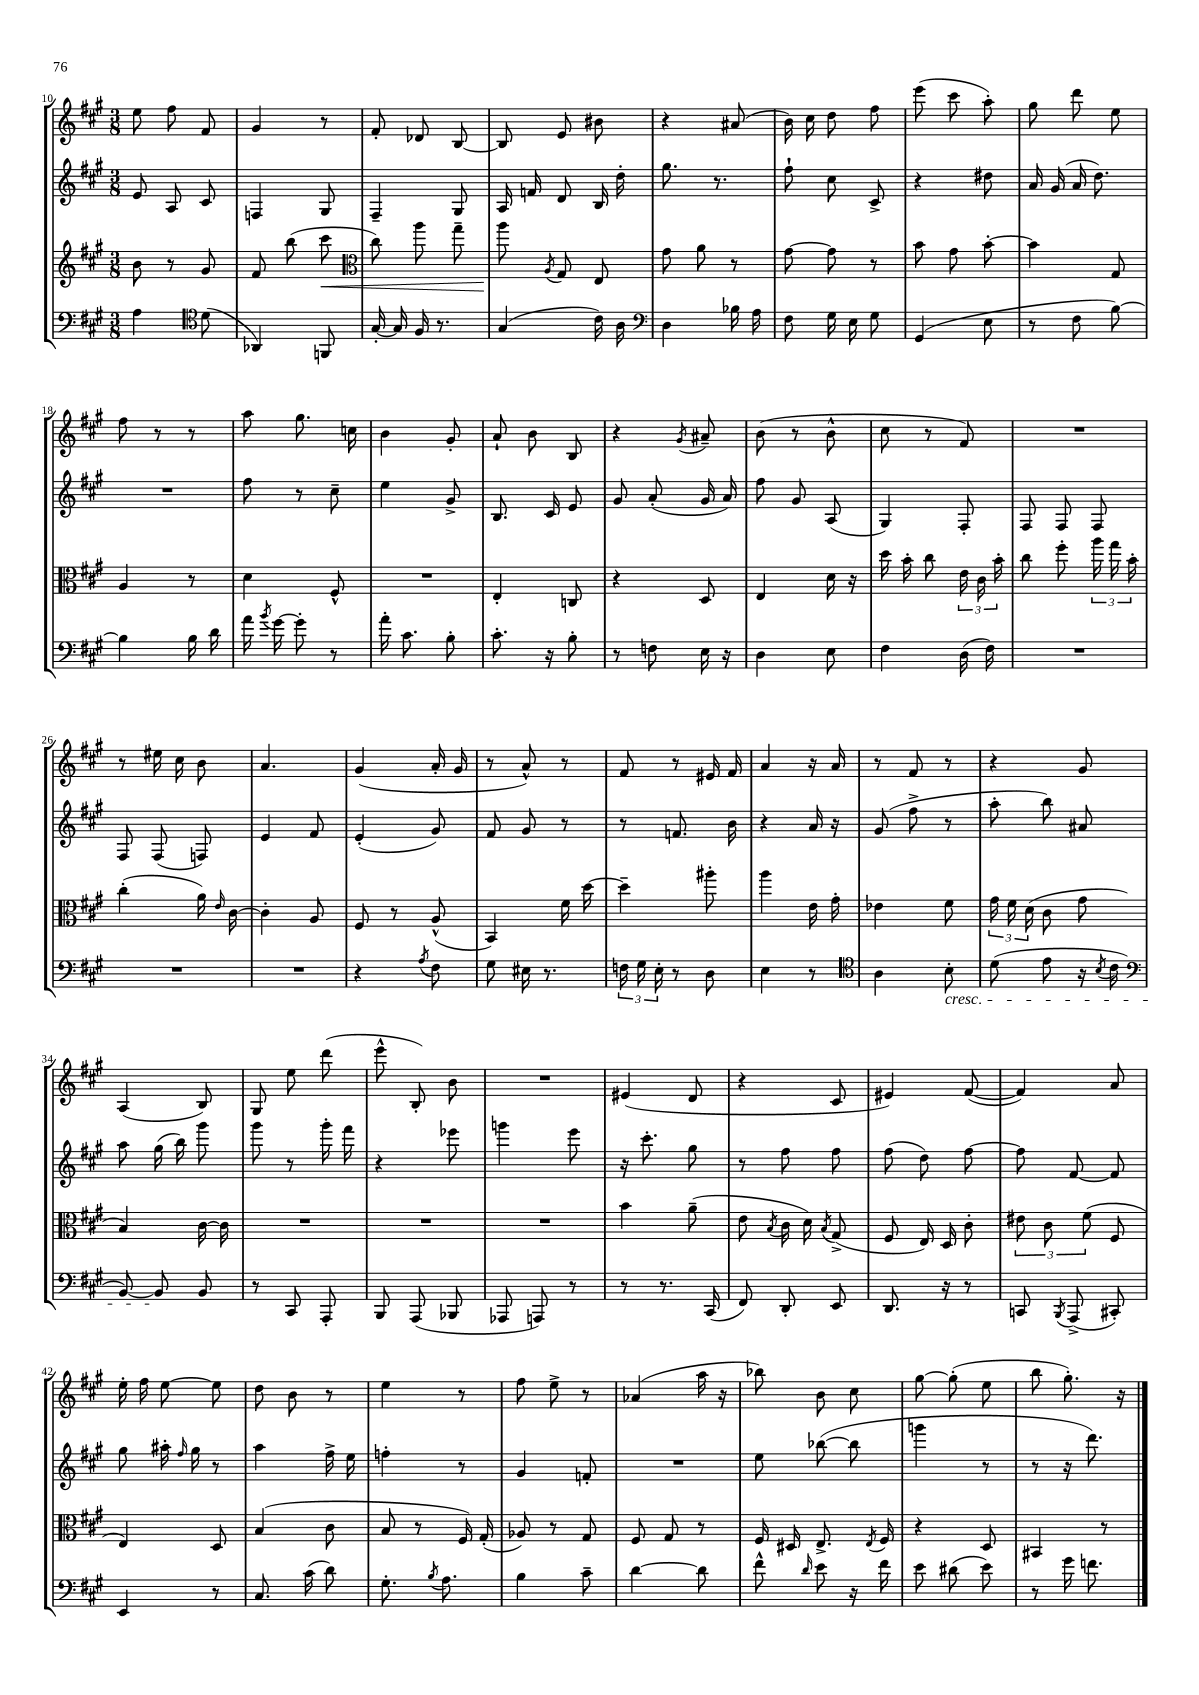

**kern	**kern	**dynam	**kern	**kern
*part4	*part3	*part3	*part2	*part1
*staff4	*staff3	*staff3	*staff2	*staff1
*clefF4	*clefG2	*	*clefG2	*clefG2
*k[f#c#g#]	*k[f#c#g#]	*	*k[f#c#g#]	*k[f#c#g#]
*M3/8	*M3/8	*	*M3/8	*M3/8
=10	=10	=10	=10	=10
4A\	8b\	.	8e/	8ee\
.	8r	.	8A/	8ff#\
*clefC4	*	*	*	*
(8d\	8g#/	.	8c#/	8f#/
=11	=11	=11	=11	=11
4AA-X/)	8f#/	.	4Fn/	4g#/
.	(8bb\	.	.	.
!	!	!LO:HP:b	!	!
8FFn/	8ccc#\	<	8G#/	8r
=12	=12	=12	=12	=12
*	*clefC3	*	*	*
[16G#'/	8cc#\)	.	4F#~/	8f#'/
16G#/]	.	.	.	.
16F#/	8aa\	.	.	8d-X/
8.r	.	.	.	.
.	8gg#~\	.	8G#/	[8B/
=13	=13	=13	=13	=13
(4G#/	8aa\	.	16A/	8B/]
.	.	.	16fn/	.
.	8qA/	.	.	.
.	8G#/	[	8d/	8e/
16c#\)	8E/	.	16B/	8b#X\
16A\	.	.	16dd'\	.
=14	=14	=14	=14	=14
*clefF4	*	*	*	*
4D\	8g#\	.	8.gg#\	4r
.	8a\	.	.	.
.	.	.	8.r	.
16B-X\	8r	.	.	(8a#X/
16A\	.	.	.	.
=15	=15	=15	=15	=15
8F#\	[8g#\	.	8ff#`\	16b\)
.	.	.	.	16cc#\
16G#\	8g#\]	.	8cc#\	8dd\
16E\	.	.	.	.
8G#\	8r	.	8c#^/	8ff#\
=16	=16	=16	=16	=16
(4GG#/	8b\	.	4r	(8eee\
.	8g#\	.	.	8ccc#\
8E\	[8b'\	.	8dd#X\	8aa'\)
=17	=17	=17	=17	=17
8r	4b\]	.	16a/	8gg#\
.	.	.	(16g#/	.
8F#\	.	.	16a/	8ddd\
.	.	.	8.dd\)	.
[8B\)	8G#/	.	.	8ee\
!!LO:LB:g=z
=18	=18	=18	=18	=18
4B\]	4A/	.	4.r	8ff#\
.	.	.	.	8r
16B\	8r	.	.	8r
16d\	.	.	.	.
=19	=19	=19	=19	=19
16a\	4d\	.	8ff#\	8aa\
8qb/	.	.	.	.
[16g#\	.	.	.	.
8g#'\]	.	.	8r	8.gg#\
8r	8F#^^/	.	8cc#~\	.
.	.	.	.	16ccn\
=20	=20	=20	=20	=20
16a'\	4.r	.	4ee\	4b\
8.c#\	.	.	.	.
8B'\	.	.	8g#^/	8g#'/
=21	=21	=21	=21	=21
8.c#'\	4E'/	.	8.B/	8a`/
.	.	.	.	8b\
16r	.	.	16c#/	.
8B'\	8Cn/	.	8e/	8B/
=22	=22	=22	=22	=22
8r	4r	.	8g#/	4r
8Fn\	.	.	(8a'/	.
.	.	.	.	8qg#/
16E\	8D/	.	16g#/	8a#X~/
16r	.	.	16a/)	.
=23	=23	=23	=23	=23
4D\	4E/	.	8ff#\	(8b\
.	.	.	8g#/	8r
8E\	16d\	.	(8A/	8b^^\
.	16r	.	.	.
=24	=24	=24	=24	=24
4F#\	16dd\	.	4G#/)	8cc#\
.	16b'\	.	.	.
.	8cc#\	.	.	8r
(16D\	24e\	.	8F#'/	8f#/)
.	24c#\	.	.	.
16F#\)	.	.	.	.
.	24b'\	.	.	.
=25	=25	=25	=25	=25
4.r	8cc#\	.	8F#/	4.r
.	8ff#'\	.	8F#/	.
.	24aa\	.	8F#/	.
.	24gg#\	.	.	.
.	24b'\	.	.	.
!!LO:LB:g=z
=26	=26	=26	=26	=26
4.r	(4cc#'\	.	8F#/	8r
.	.	.	(8F#/	16ee#X\
.	.	.	.	16cc#\
.	16a\)	.	8Fn/)	8b\
.	16qqe/	.	.	.
.	[16c#\	.	.	.
=27	=27	=27	=27	=27
4.r	4c#'\]	.	4e/	4.a/
.	8A/	.	8f#/	.
=28	=28	=28	=28	=28
4r	8F#/	.	(4e'/	(4g#/
.	8r	.	.	.
8qA/	.	.	.	.
8F#\	(8A^^/	.	8g#/)	16a'/
.	.	.	.	16g#/
=29	=29	=29	=29	=29
8G#\	4BB/)	.	8f#/	8r
16E#X\	.	.	8g#/	8a^^/)
8.r	.	.	.	.
.	16f#\	.	8r	8r
.	[16dd\	.	.	.
=30	=30	=30	=30	=30
24Fn\	4dd~\]	.	8r	8f#/
24G#\	.	.	.	.
24E'\	.	.	.	.
8r	.	.	8.fn/	8r
8D\	8aa#X'\	.	.	16e#X/
.	.	.	16b\	16f#/
=31	=31	=31	=31	=31
4E\	4aa\	.	4r	4a/
8r	16e\	.	16a/	16r
.	16g#'\	.	16r	16a/
=32	=32	=32	=32	=32
*clefC4	*	*	*	*
4A\	4e-X\	.	(8g#/	8r
.	.	.	8ff#^\	8f#/
!LO:TX:b:i:t=cresc.	!	!	!	!
8B'\	8f#\	.	8r	8r
=33	=33	=33	=33	=33
(8d\	24g#\	.	8aa'\	4r
.	24f#\	.	.	.
.	(24d\	.	.	.
8e\	8c#\	.	8bb\)	.
16r	8g#\	.	8a#X/	8g#/
8qB/	.	.	.	.
16c#\	.	.	.	.
!!LO:LB:g=z
=34	=34	=34	=34	=34
*clefF4	*	*	*	*
[8BB/)	4B/)	.	8aa\	(4A/
8BB/]	.	.	(16gg#\	.
.	.	.	16bb\)	.
8BB/	[16c#\	.	8ggg#\	8B/)
.	16c#\]	.	.	.
=35	=35	=35	=35	=35
8r	4.r	.	8ggg#\	8G#/
8CC#/	.	.	8r	8ee\
8AAA'/	.	.	16ggg#'\	(8ddd\
.	.	.	16fff#\	.
=36	=36	=36	=36	=36
8BBB/	4.r	.	4r	8eee^^\
(8AAA/	.	.	.	8B'/)
8BBB-X/	.	.	8eee-X\	8b\
=37	=37	=37	=37	=37
8AAA-X/	4.r	.	4gggn\	4.r
8AAAn/)	.	.	.	.
8r	.	.	8eee\	.
=38	=38	=38	=38	=38
8r	4b\	.	16r	(4e#X/
.	.	.	8.ccc#'\	.
8.r	.	.	.	.
.	(8a~\	.	8gg#\	8d/
(16CC#/	.	.	.	.
=39	=39	=39	=39	=39
8FF#/)	8e\	.	8r	4r
.	8qB/	.	.	.
8DD'/	16c#\	.	8ff#\	.
.	16d\)	.	.	.
.	8qB/	.	.	.
8EE/	(8G#^/	.	8ff#\	8c#/
=40	=40	=40	=40	=40
8.DD/	8F#/	.	(8ff#\	4e#X/)
.	16E/)	.	8dd\)	.
16r	16D/	.	.	.
8r	8c#'\	.	[8ff#\	([8f#/
=41	=41	=41	=41	=41
8CCn/	12e#X\	.	8ff#\]	4f#/])
.	12c#\	.	.	.
8qBBB/	.	.	.	.
(8AAA^/	.	.	[8f#/	.
.	(12f#\	.	.	.
8CC#X'/)	8F#/	.	8f#/]	8a/
!!LO:LB:g=z
=42	=42	=42	=42	=42
4EE/	4E/)	.	8gg#\	16ee'\
.	.	.	.	16ff#\
.	.	.	16aa#X'\	[8ee\
.	.	.	16qqff#/	.
.	.	.	16gg#\	.
8r	8D/	.	8r	8ee\]
=43	=43	=43	=43	=43
8.C#/	(4B/	.	4aa\	8dd\
.	.	.	.	8b\
(16c#\	.	.	.	.
8d\)	8c#\	.	16ff#^\	8r
.	.	.	16ee\	.
=44	=44	=44	=44	=44
8.G#'\	8B/	.	4ffn'\	4ee\
.	8r	.	.	.
8qB/	.	.	.	.
8.A\	.	.	.	.
.	16F#/)	.	8r	8r
.	(16G#'/	.	.	.
=45	=45	=45	=45	=45
4B\	8A-X/)	.	4g#/	8ff#\
.	8r	.	.	8ee^\
8c#~\	8G#/	.	8fn'/	8r
=46	=46	=46	=46	=46
[4d\	8F#/	.	4.r	(4a-X/
.	8G#/	.	.	.
8d\]	8r	.	.	16aa\
.	.	.	.	16r
=47	=47	=47	=47	=47
8f#^^\	16F#/	.	8ee\	8bb-X\)
.	16D#X/	.	.	.
16qqd/	.	.	.	.
8e\	8.E^/	.	([8bb-X\	8b\
16r	.	.	8bb-\]	8cc#\
.	8qE/	.	.	.
16f#\	16F#/	.	.	.
=48	=48	=48	=48	=48
8e\	4r	.	4gggn\	[8gg#\
(8d#X\	.	.	.	(8gg#'\]
8e\)	8D/	.	8r	8ee\
=49	=49	=49	=49	=49
8r	4BB#X/	.	8r	8bb\
16g#\	.	.	16r	8.gg#'\)
8.fn\	.	.	8.ddd\)	.
.	8r	.	.	.
.	.	.	.	16r
==	==	==	==	==
*-	*-	*-	*-	*-
